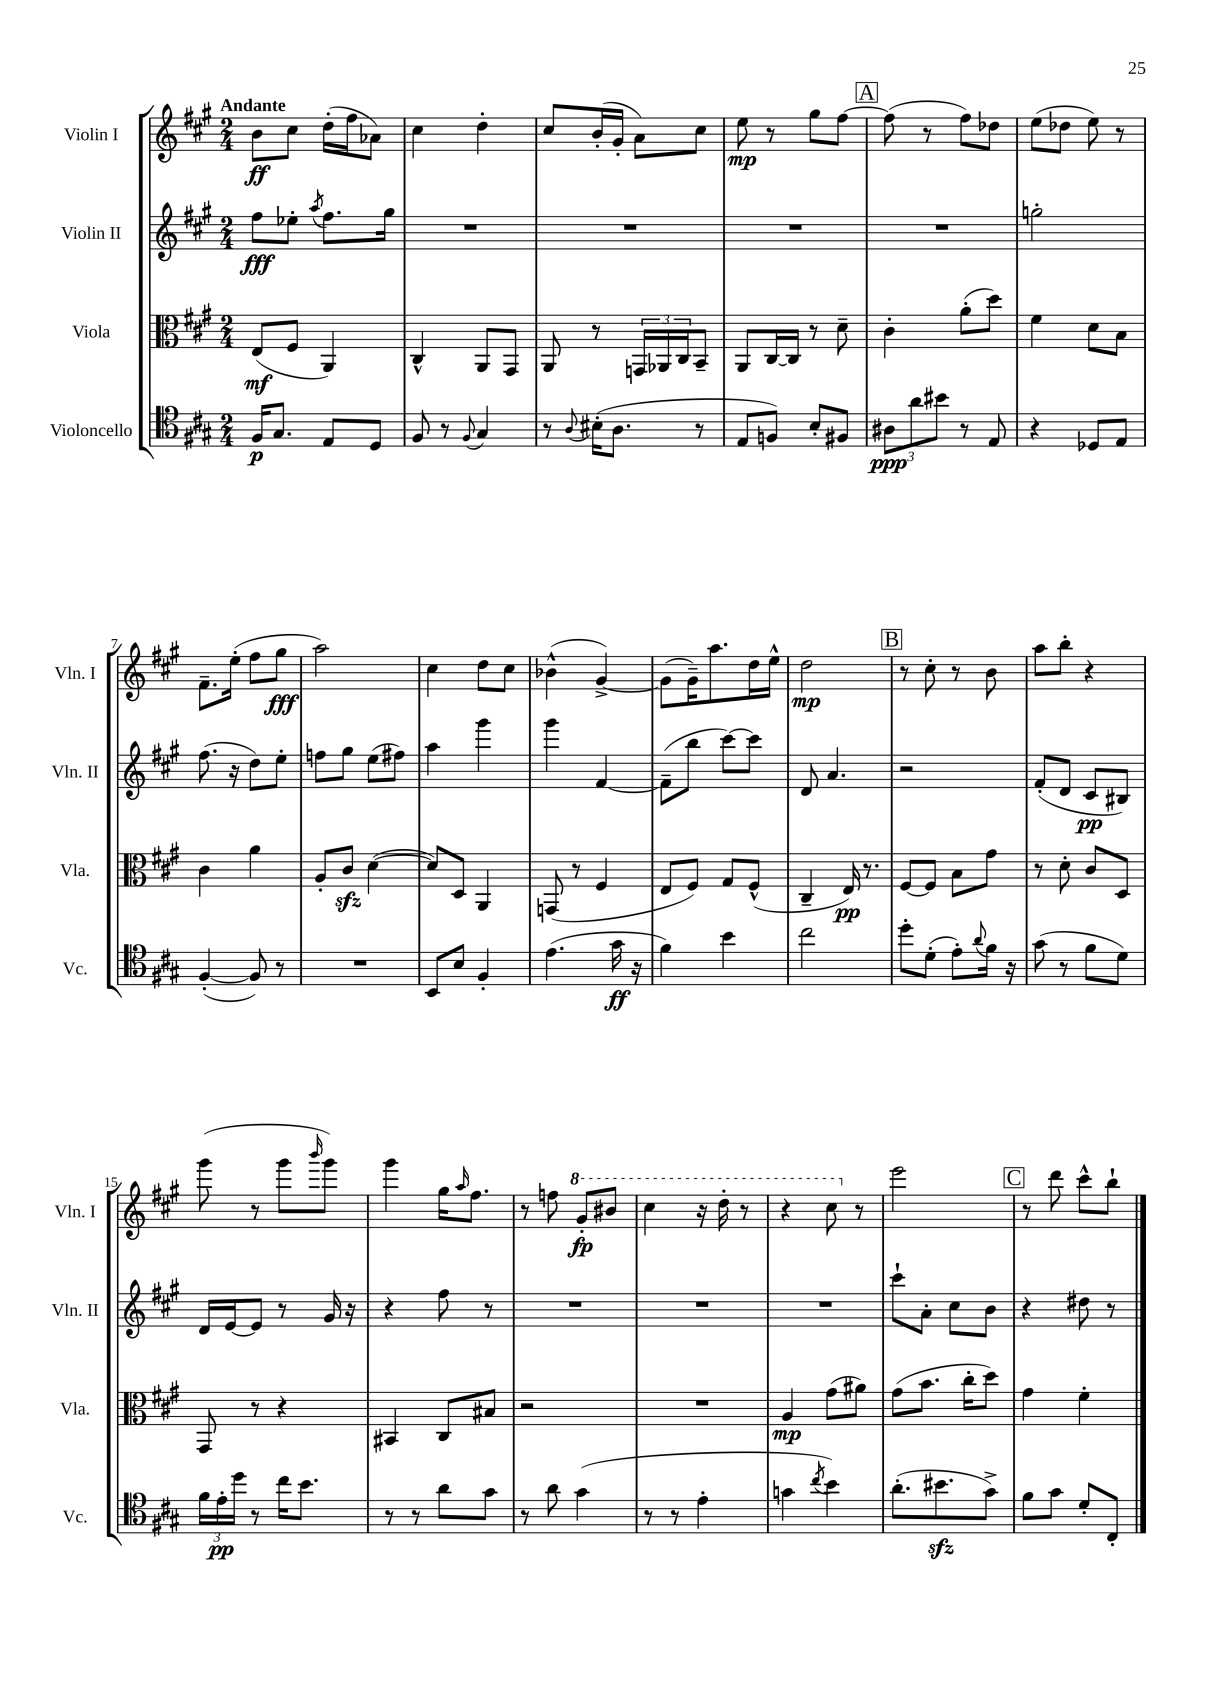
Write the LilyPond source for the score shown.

<<
\new StaffGroup <<
\new Staff = "s0" \with { instrumentName = "Violin I" shortInstrumentName = "Vln. I" } {
    \clef treble \key a \major \numericTimeSignature \time 2/4 \tempo "Andante"
    b'8\ff cis''8 d''16-.( fis''16 aes'8) |
    cis''4 d''4-. |
    cis''8 b'16-.( gis'16-. a'8) cis''8 |
    e''8\mp r8 gis''8 fis''8~ |
    \mark \markup { \box "A" } fis''8( r8 fis''8) des''8 |
    e''8( des''8 e''8) r8 |
    fis'8.-- e''16-.( fis''8 gis''8\fff |
    a''2) |
    cis''4 d''8 cis''8 |
    bes'4-^( gis'4~->) |
    gis'8( gis'16--) a''8. d''16 e''16-^ |
    d''2\mp |
    \mark \markup { \box "B" } r8 cis''8-. r8 b'8 |
    a''8 b''8-. r4 |
    gis'''8( r8 gis'''8 \grace { b'''16 } gis'''8) |
    gis'''4 gis''16 \grace { a''16 } fis''8. |
    r8 f''8 \ottava #1 gis''8-.\fp bis''8 |
    cis'''4 r16 d'''16-. r8 |
    r4 cis'''8 \ottava #0 r8 |
    e'''2 |
    \mark \markup { \box "C" } r8 d'''8 cis'''8-^ b''8-! \bar "|." |
}
\new Staff = "s1" \with { instrumentName = "Violin II" shortInstrumentName = "Vln. II" } {
    \clef treble \key a \major \numericTimeSignature \time 2/4
    fis''8\fff ees''8-. \acciaccatura { a''8 } fis''8. gis''16 |
    R2 |
    R2 |
    R2 |
    \mark \markup { \box "A" } R2 |
    g''2-. |
    fis''8.( r16 d''8) e''8-. |
    f''8 gis''8 e''8( fis''8) |
    a''4 gis'''4 |
    gis'''4 fis'4~ |
    fis'8--( b''8 cis'''8~) cis'''8 |
    d'8 a'4. |
    \mark \markup { \box "B" } r2 |
    fis'8-.( d'8 cis'8\pp bis8) |
    d'16 e'16~ e'8 r8 gis'16 r16 |
    r4 fis''8 r8 |
    R2 |
    R2 |
    R2 |
    cis'''8-! a'8-. cis''8 b'8 |
    \mark \markup { \box "C" } r4 dis''8 r8 \bar "|." |
}
\new Staff = "s2" \with { instrumentName = "Viola" shortInstrumentName = "Vla." } {
    \clef alto \key a \major \numericTimeSignature \time 2/4
    e8\mf( fis8 a,4) |
    cis4-^ a,8 gis,8 |
    a,8 r8 \tuplet 3/2 { g,16 aes,16 cis16 } b,8-- |
    a,8 cis16~ cis16 r8 d'8-- |
    \mark \markup { \box "A" } cis'4-. a'8-.( d''8) |
    fis'4 d'8 b8 |
    cis'4 a'4 |
    a8-. cis'8\sfz d'4~( |
    d'8) d8 a,4 |
    g,8( r8 fis4 |
    e8 fis8) gis8 fis8-^( |
    cis4-- e16\pp) r8. |
    \mark \markup { \box "B" } fis8~ fis8 b8 gis'8 |
    r8 d'8-. cis'8 d8 |
    gis,8 r8 r4 |
    bis,4 cis8 bis8 |
    r2 |
    R2 |
    a4\mp gis'8( ais'8) |
    gis'8( b'8. cis''16-. d''8) |
    \mark \markup { \box "C" } gis'4 fis'4-. \bar "|." |
}
\new Staff = "s3" \with { instrumentName = "Violoncello" shortInstrumentName = "Vc." } {
    \clef tenor \key a \major \numericTimeSignature \time 2/4
    fis16\p gis8. e8 d8 |
    fis8 r8 \appoggiatura { fis8 } gis4 |
    r8 \appoggiatura { a8 } bis16-.( a8. r8 |
    e8 f8) b8-. fis8 |
    \mark \markup { \box "A" } \tuplet 3/2 { ais8\ppp a'8 bis'8 } r8 e8 |
    r4 des8 e8 |
    fis4~-.( fis8) r8 |
    R2 |
    b,8 b8 fis4-. |
    e'4.( gis'16\ff r16 |
    fis'4) b'4 |
    cis''2 |
    \mark \markup { \box "B" } d''8-. d'8-.( e'8-.) \appoggiatura { a'8 } fis'16 r16 |
    gis'8( r8 fis'8 d'8) |
    \tuplet 3/2 { fis'16 e'16-.\pp d''16 } r8 cis''16 b'8. |
    r8 r8 a'8 gis'8 |
    r8 a'8 gis'4( |
    r8 r8 e'4-. |
    g'4 \acciaccatura { cis''8 } b'4) |
    a'8.-.( bis'8.\sfz gis'8->) |
    \mark \markup { \box "C" } fis'8 gis'8 d'8-. cis8-. \bar "|." |
}
>>
>>
